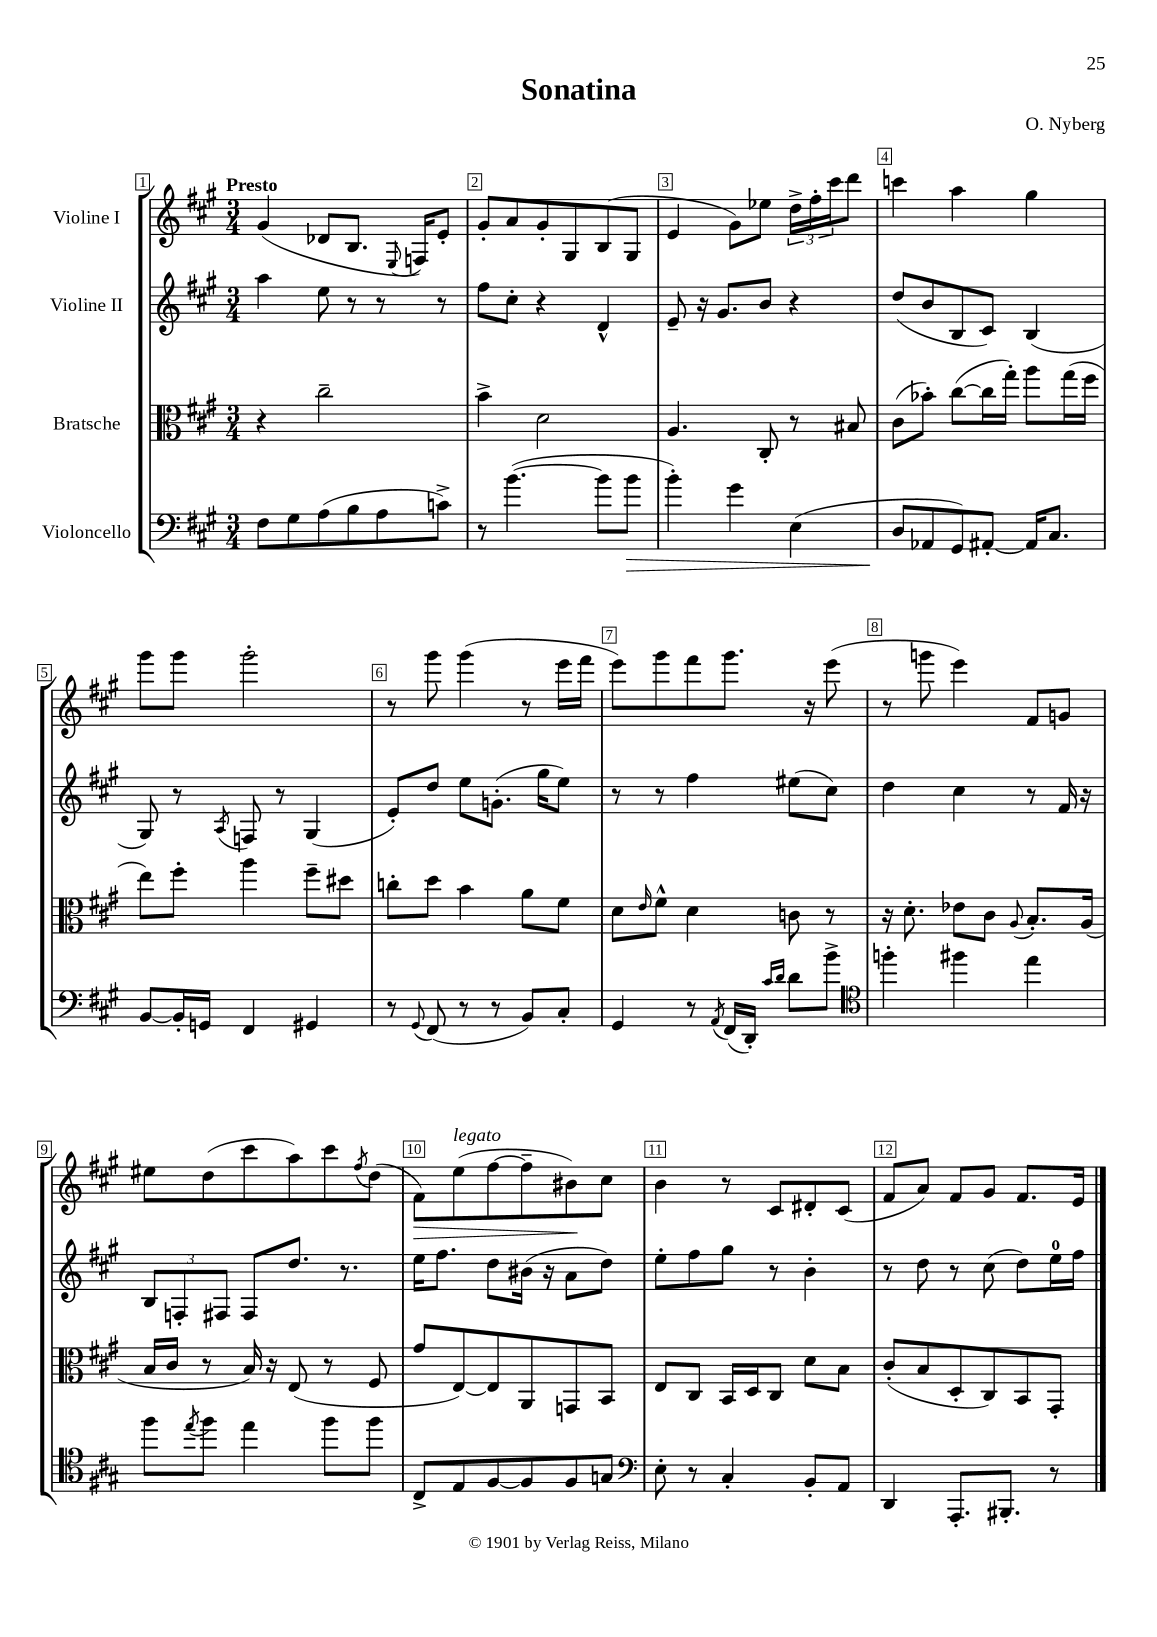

**kern	**kern	**kern	**kern
*staff4	*staff3	*staff2	*staff1
*clefF4	*clefC3	*clefG2	*clefG2
*k[f#c#g#]	*k[f#c#g#]	*k[f#c#g#]	*k[f#c#g#]
*M3/4	*M3/4	*M3/4	*M3/4
8F#\L	4r	4aa\	(4g#/
8G#\	.	.	.
(8A\	2cc#~\	8ee\	8d-/L
8B\	.	8r	8.B/J
8A\	.	8r	.
.	.	.	8qqE/
.	.	.	16F/LK)
8c^\J)	.	8r	8e'/J
=	=	=	=
8r	4b^\	8ff#\L	8g#'/L
([4.b\	.	8cc#'\J	8a/
.	2d\	4r	8g#'/
.	.	.	8G#/
8b\]L	.	4d^^/	(8B/
8b\J	.	.	8G#/J
=	=	=	=
4b'\)	4.A/	8e~/	4e/
.	.	16r	.
.	.	8.g#/L	.
4g#\	.	.	8g#\L)
.	8C#'/	8b/J	8ee-\J
(4E\	8r	4r	24dd^\LL
.	.	.	24ff#'\
.	.	.	24ccc#\J
.	8B#/	.	8ddd\J
=	=	=	=
8D/L	(8c#\L	(8dd/L	4ccc\
8AA-/	8b-'\J)	8b/	.
8GG#/)	([8cc#\L	8B/	4aa\
[8AA#'/J	16cc#\]L	8c#/J)	.
.	16gg#'\JJ)	.	.
16AA#/]LK	8aa\L	(4B/	4gg#\
8.C#/J	.	.	.
.	(16gg#\L	.	.
.	16ff#\JJ	.	.
=	=	=	=
[8BB/L	8ee\L)	8G#/)	8ggg#\L
16BB'/]L	8ff#'\J	8r	8ggg#\J
16GG/JJ	.	.	.
.	.	8qA/	.
4FF#/	4aa\	8F/	2ggg#'\
.	.	8r	.
4GG#/	8ff#~\L	(4G#/	.
.	8dd#\J	.	.
=	=	=	=
8r	8cc'\L	8e'/L)	8r
8qqGG#/	.	.	.
(8FF#/	8dd\J	8dd/J	8ggg#\
8r	4b\	8ee\L	(4ggg#\
8r	.	(8.g'\J	.
8BB/L)	8a\L	.	8r
.	.	16gg#\LK	.
8C#'/J	8f#\J	8ee\J)	16eee\LL
.	.	.	16fff#\JJ
=	=	=	=
4GG#/	8d\L	8r	8eee\L)
.	16qqe/	.	.
.	8f#^^\J	8r	8ggg#\
8r	4d\	4ff#\	8fff#\
8qAA/	.	.	.
(16FF#/LL	.	.	8.ggg#\J
16DD'/JJ)	.	.	.
16qqc#/LL	.	.	.
16qqd/JJ	.	.	.
8d\L	8c\	(8ee#\L	.
.	.	.	16r
8b^\J	8r	8cc#\J)	(8eee\
=	=	=	=
*clefC4	*	*	*
4ff'\	16r	4dd\	8r
.	8.d'\	.	.
.	.	.	8ggg\
4ff#\	8e-\L	4cc#\	4eee\)
.	8c#\J	.	.
.	8qqA/	.	.
4ee\	8.B'/L	8r	8f#/L
.	.	16f#/	8g/J
.	(16A/Jk	16r	.
=	=	=	=
8ff#\L	16B/LL	12B/L	8ee#\L
.	16c#/JJ	.	.
.	.	12F'/	.
8qee/	.	.	.
8ff#\J	8r	.	(8dd\
.	.	12F#/J	.
4ee\	16B/)	8F#/L	8ccc#\
.	16r	.	.
.	(8E/	8.dd/J	8aa\)
8ff#\L	8r	.	8ccc#\
.	.	8.r	.
.	.	.	8qff#/
8ff#\J	8F#/	.	(8dd\J
=	=	=	=
8C#^/L	8g#/L	16ee\LK	8f#\L)
.	.	8.ff#\J	.
8E/	[8E/)	.	(8ee\
[8F#/	8E/]	8dd\L	[8ff#\
8F#/]	8AA/	(16b#\Jk	8ff#~\]
.	.	16r	.
8F#/	8GG/	8a\L	8b#\)
8G/J	8BB/J	8dd\J)	8cc#\J
=	=	=	=
*clefF4	*	*	*
8E'\	8E/L	8ee'\L	4b\
8r	8C#/J	8ff#\	.
4C#'/	16BB/LL	8gg#\J	8r
.	16D/J	.	.
.	8C#/J	8r	8c#/L
8BB'/L	8d\L	4b'\	8d#'/
8AA/J	8B\J	.	(8c#/J
=	=	=	=
4DD/	(8c#'/L	8r	8f#/L
.	8B/	8dd\	8a/J)
8.AAA'/L	8D'/	8r	8f#/L
.	8C#/)	(8cc#\	8g#/J
8.BBB#'/J	.	.	.
.	8BB/	8dd\L)	8.f#/L
8r	8GG#'/J	16ee\L	.
.	.	16ff#\JJ	16e/Jk
==	==	==	==
*-	*-	*-	*-
